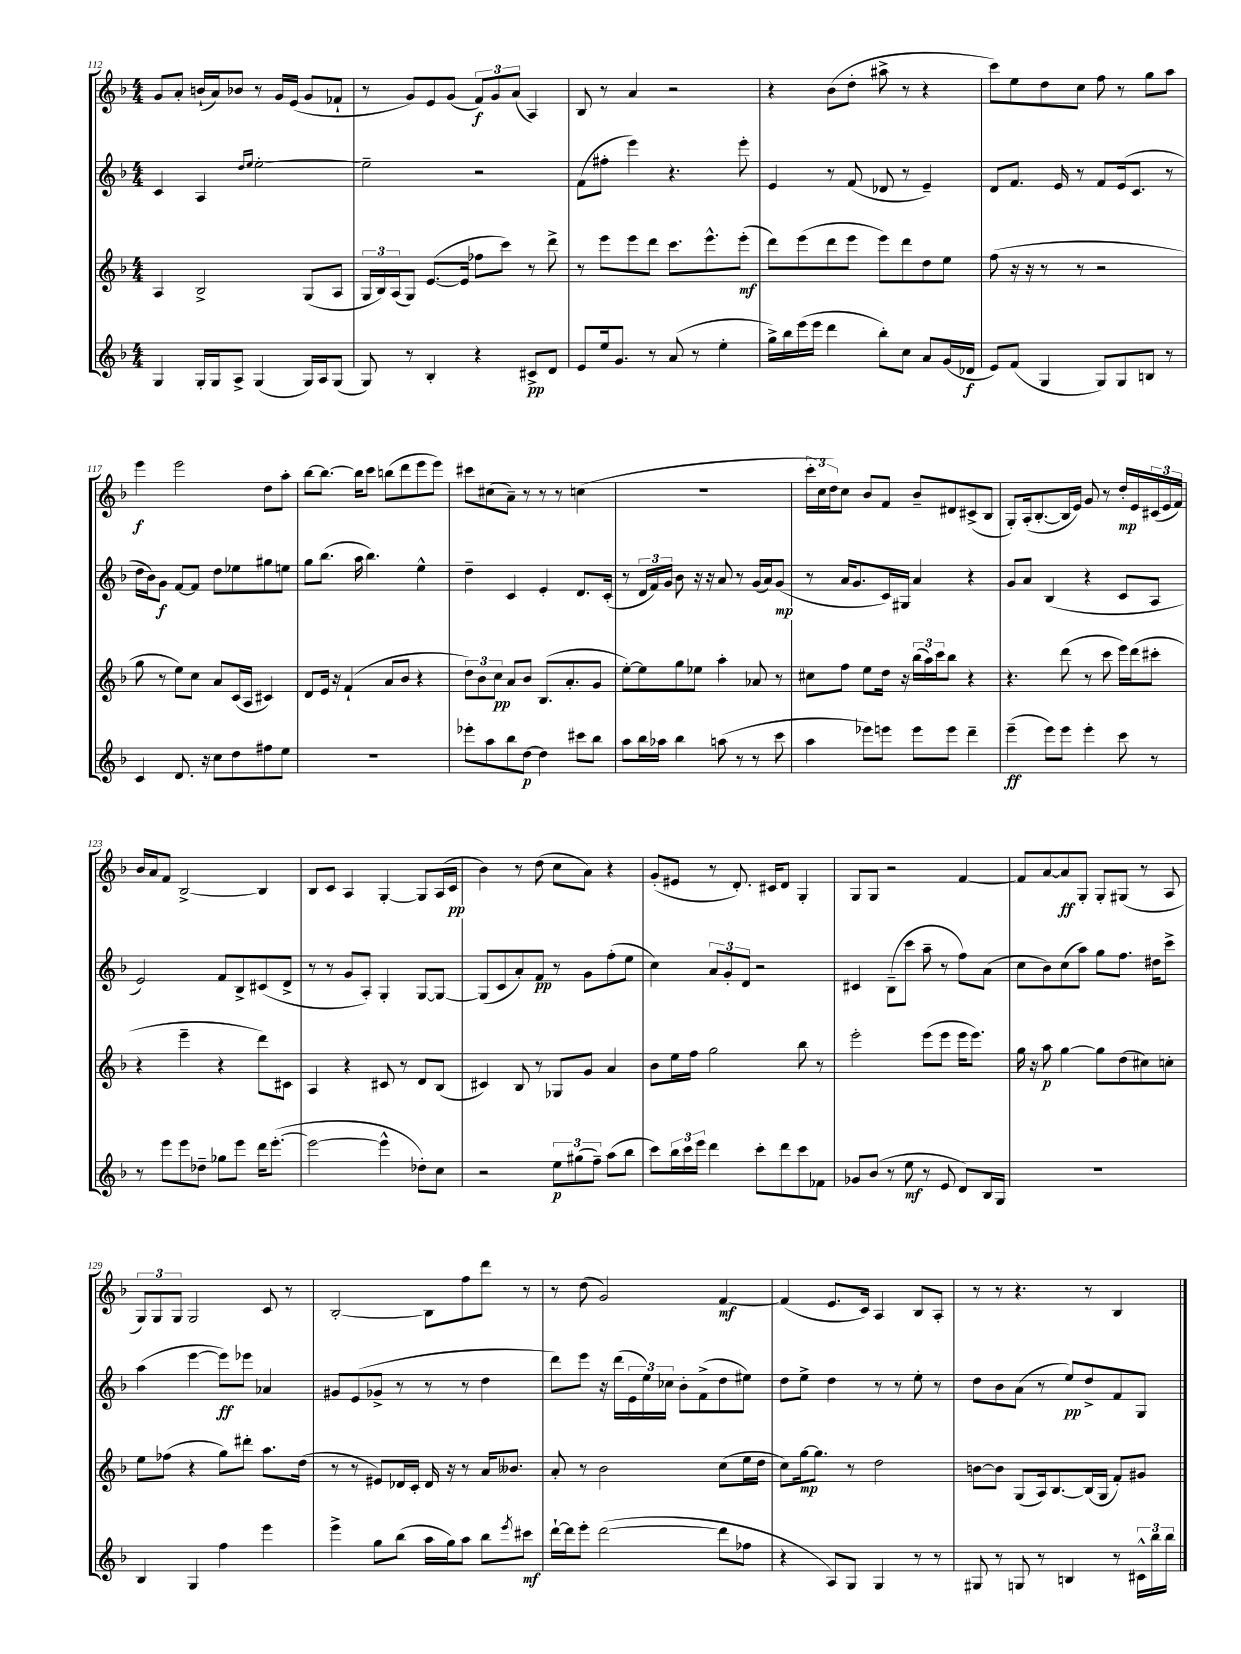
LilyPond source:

<<
\new StaffGroup <<
\new Staff = "s0" {
    \clef treble \key f \major \numericTimeSignature \time 4/4
    g'8 a'8-. b'16-!( a'16) bes'8 r8 g'16 e'16( g'8 fes'8-! |
    r8 g'8) e'8 g'8( \tuplet 3/2 { f'8\f) g'8 a'8( } a4) |
    bes8 r8 a'4 r2 |
    r4 bes'8( d''8-. ais''8-> r8 r4 |
    c'''8) e''8 d''8 c''8 f''8 r8 g''8 a''8 |
    e'''4\f e'''2 d''8 a''8-. |
    bes''8~ bes''8.~ bes''16 c'''8 b''8( d'''8 e'''8 e'''8) |
    cis'''8 cis''8( a'8--) r8 r8 r8 c''4( |
    R1 |
    \tuplet 3/2 { c'''16-. c''16 d''16) } c''8 bes'8 f'8 bes'8-- dis'8 cis'8->( bes8 |
    g8-.) a16-.( bes8.~-. bes16 e'16) g'8 r8 d''16-.\mp e'16 \tuplet 3/2 { cis'16( e'16 f'16) } |
    bes'16 a'16 f'8 bes2~-> bes4 |
    bes8 c'8 a4 g4~-. g8 a16( c'16\pp |
    bes'4) r8 d''8( c''8 a'8) r4 |
    g'8-.( eis'8 r8 d'8.-.) cis'16 d'8 g4-. |
    g8 g8 r2 f'4~ |
    f'8 a'8~ a'8\ff g8-. g8-. gis8( r8 a8 |
    \tuplet 3/2 { g8) g8 g8 } g2 c'8 r8 |
    bes2~-. bes8 f''8 d'''8 r8 |
    r8 d''8( g'2) f'4~\mf |
    f'4( e'8. c'16) a4 bes8 a8-. |
    r8 r8 r4. r8 bes4 \bar "|." |
}
\new Staff = "s1" {
    \clef treble \key f \major \numericTimeSignature \time 4/4
    c'4 a4 \grace { d''16 e''16 } e''2~-. |
    e''2-- r2 |
    f'8( fis''8-. e'''4) r4. e'''8-. |
    e'4 r8 f'8( des'8 r8 e'4--) |
    d'8 f'8. e'16 r8 f'8 e'16( c'8. r8 |
    d''16 bes'16) g'8\f f'8~ f'8 d''8 ees''8 gis''8 e''8 |
    g''8 bes''8.( a''16 bes''4.) e''4-^ |
    d''4-- c'4 e'4-. d'8. c'16-.( |
    r8 \tuplet 3/2 { d'16 f'16) g'16 } bes'8 r16 r16 a'8 r8 g'16( a'16) g'8\mp( |
    r8 a'16 g'8. c'16) gis16 a'4 r4 |
    g'8 a'8 bes4( r4 c'8 a8 |
    e'2) f'8 bes8-> cis'8( d'8-> |
    r8 r8 g'8 a8-.) g4-. g8~ g8~ |
    g8( c'8 a'8-.) f'8\pp r8 g'8 f''8-.( e''8 |
    c''4) \tuplet 3/2 { a'8 g'8-. d'8 } r2 |
    cis'4 bes8--( c'''8 a''8-- r8 f''8) a'8( |
    c''8 bes'8) c''8( a''8) g''8 f''8. dis''16 c'''8-> |
    a''4( e'''4~ e'''8\ff) ees'''8 aes'4 |
    gis'8 e'8( ges'8-> r8 r8 r8 d''4 |
    d'''8) e'''8 r16 d'''16( \tuplet 3/2 { e'16 e''16) ces''16 } bes'8-. f'8->( d''8 eis''8) |
    d''8 e''8-> d''4 r8 r8 e''8-. r8 |
    d''8 bes'8 a'8( r8 e''8\pp) d''8-> f'8 g8 \bar "|." |
}
\new Staff = "s2" {
    \clef treble \key f \major \numericTimeSignature \time 4/4
    a4 bes2-> g8( a8 |
    \tuplet 3/2 { g16 bes16) a16( } g8) e'8.~( e'16 fes''8 c'''8) r8 d'''8-> |
    r8 e'''8 e'''8 d'''8 c'''8. e'''8.-^ e'''8-.\mf( |
    d'''8) e'''8( d'''8 e'''8 e'''8) d'''8 d''8 e''8 |
    f''8( r16 r16 r8 r8 r2 |
    g''8 r8 e''8) c''8 a'8 c'16( a16 cis'4) |
    d'8 e'16 r16 f'4-!( a'8 bes'8 r4 |
    \tuplet 3/2 { d''8) bes'8 c''8\pp } a'8 bes'8 bes8.( a'8.-. g'8 |
    e''8~-.) e''8 g''8 ees''8 a''4-. aes'8 r8 |
    cis''8 f''8 e''8 d''16 r16 \tuplet 3/2 { bes''16( a''16) c'''16 } bes''8 r4 |
    r4. d'''8( r8 c'''8 e'''16) d'''16( cis'''8-. |
    r4 e'''4-- r4 d'''8) cis'8 |
    a4 r4 cis'8 r8 d'8 bes8( |
    cis'4) bes8 r8 ges8 g'8 a'4 |
    bes'8 e''16 f''16 g''2 bes''8 r8 |
    e'''2-. e'''8( e'''8 e'''16 e'''8.) |
    g''16 r16 a''8\p g''4~ g''8 d''8( cis''8) c''8-. |
    e''8 fes''8( r4 g''8) dis'''8-. a''8. d''16( |
    r8 r8 eis'8) des'16 c'16-. des'16 r16 r8 a'16 beses'8. |
    a'8-. r8 bes'2 c''8( e''16 d''16 |
    c''8) g''16~\mp g''8. r8 d''2 |
    b'8~ b'8 g8( a16) bes8.~ bes16( g16 f'8-.) gis'8 \bar "|." |
}
\new Staff = "s3" {
    \clef treble \key f \major \numericTimeSignature \time 4/4
    g4 g16-. g16 a8-> g4( g16) a16 g8( |
    g8) r8 bes4-. r4 cis'8->\pp d'8 |
    e'8 e''16 g'8. r8 a'8( r8 e''4-. |
    g''16->) bes''16 e'''16( e'''16 d'''4 bes''8-.) c''8 a'8 g'16( des'16\f |
    e'8) f'8( g4 g8) g8 b8 r8 |
    c'4 d'8. r16 c''8 d''8 fis''8 e''8 |
    R1 |
    ees'''8-. a''8 bes''8 d''8~\p d''4 cis'''8 bes''8 |
    a''8 bes''16 aes''16 bes''4 a''8( r8 r8 c'''8 |
    a''4 ees'''8) e'''8 e'''8 e'''8 d'''4-- |
    e'''4--\ff( e'''8) e'''8 e'''4-. c'''8 r8 |
    r8 e'''8 e'''8 des''8-- ges''8 e'''8 d'''16 e'''8.~-.( |
    e'''2~ e'''4-^ des''8-.) c''8 |
    r2 \tuplet 3/2 { e''8\p gis''8( f''8--) } a''8( bes''8 |
    c'''8) \tuplet 3/2 { bes''16 c'''16 e'''16 } d'''4 c'''8-. d'''8 c'''8 fes'8 |
    ges'8 bes'8( r8 e''8\mf r8 e'8 d'8) bes16 g16 |
    R1 |
    bes4 g4 f''4 e'''4 |
    e'''4-> g''8 bes''8( a''16 g''16) a''8 bes''8 \acciaccatura { e'''8 } cis'''8\mf |
    d'''16~-! d'''16 e'''8-. d'''2~( d'''8 fes''8 |
    r4 a8) g8 g4 r8 r8 |
    gis8 r8 g8 r8 b4 r8 \tuplet 3/2 { cis'16-^ bes''16 bes''16 } \bar "|." |
}
>>
>>
\layout { \context { \Score currentBarNumber = #112 } }
